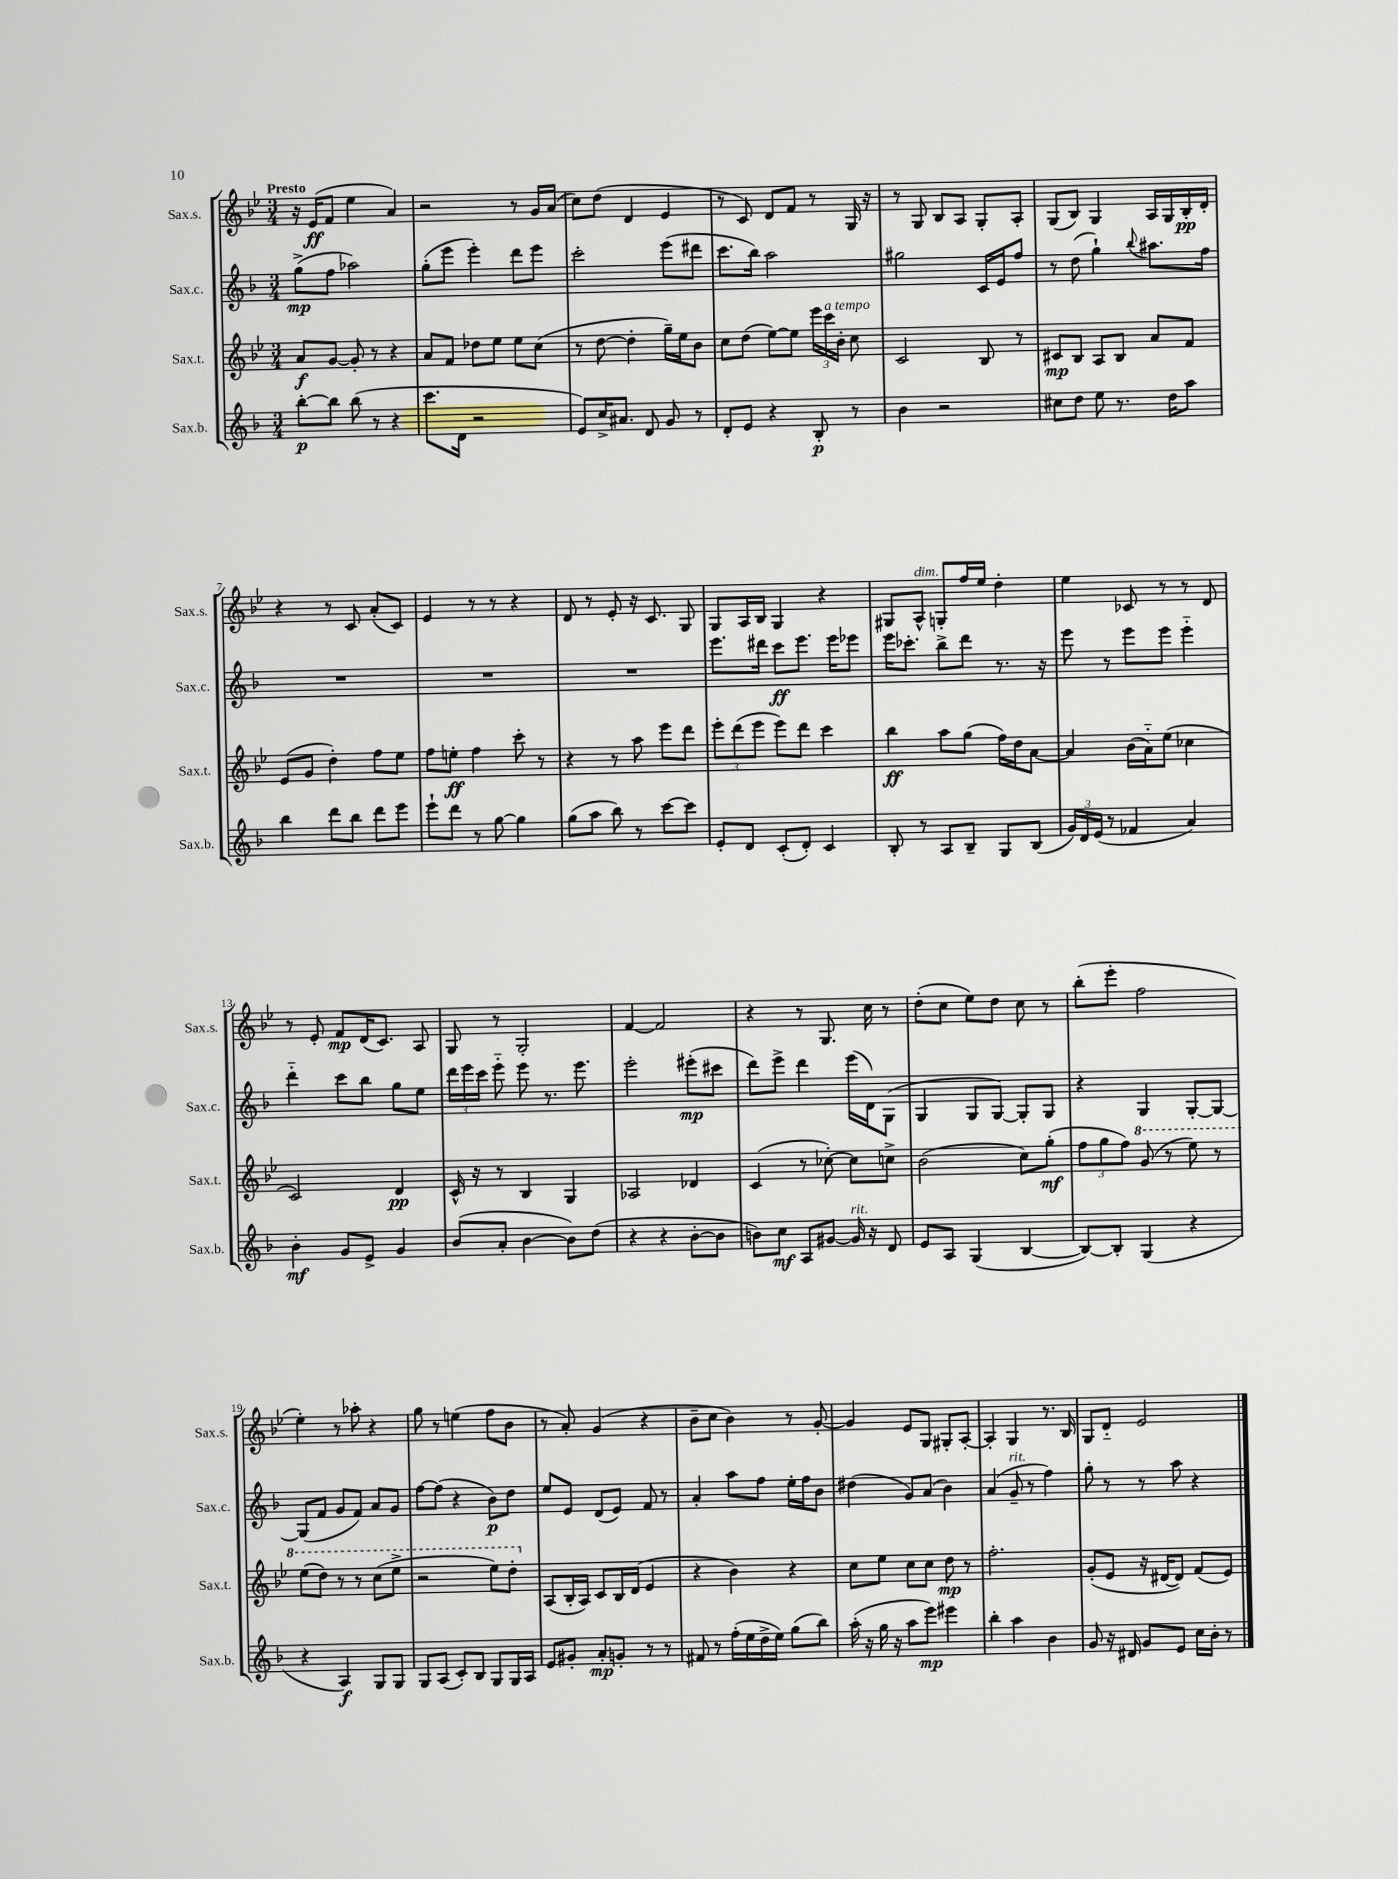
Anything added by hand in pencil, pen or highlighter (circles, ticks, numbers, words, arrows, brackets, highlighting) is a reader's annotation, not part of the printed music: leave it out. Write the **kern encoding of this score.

**kern	**kern	**kern	**kern
*staff4	*staff3	*staff2	*staff1
*clefG2	*clefG2	*clefG2	*clefG2
*k[b-]	*k[b-e-]	*k[b-]	*k[b-e-]
*M3/4	*M3/4	*M3/4	*M3/4
[8bb-'	8a	(8gg^	16r
.	.	.	(16e-
8bb-]	[8g	8ff	8f
(8bb-	8g']	2aa-)	4ee-
8r	8r	.	.
4r	4r	.	4a)
=	=	=	=
8.ccc	8a	(8gg'	2r
.	8f	8eee	.
16d	.	.	.
2r	8dd-	4eee')	.
.	8ee-	.	.
.	8ee-	8ddd	8r
.	(8cc	8eee	16g
.	.	.	(16a
=	=	=	=
8e)	8r	2ccc'	8cc)
16cc^	[8dd	.	(8dd
8.a#	.	.	.
.	4dd']	.	4d
8d	.	.	.
8g	16gg~)	(8eee	4e-
.	16ee-	.	.
8r	8b-	8ddd#	.
=	=	=	=
8d'	8cc	8.ccc	8r
8e	(8dd	.	8c)
.	.	16bb-)	.
4r	[8ee-)	2aa	8d
.	8ee-]	.	8f
8B-'	24eee-	.	8r
.	24ccc	.	.
.	24b-'	.	.
8r	8cc	.	16G
.	.	.	16r
=	=	=	=
4b-	2c	2gg#	8r
.	.	.	8G
2r	.	.	8B-
.	.	.	8A
.	8B-	16c	8G'
.	.	16e	.
.	8r	8ff	8A'
=	=	=	=
8cc#	8c#	8r	(8G
8dd	8B-	(8dd	8B-)
8ee	8A	4gg`)	4G
8.r	8B-	.	.
.	.	8qqbb-	.
.	8a	8.aa#	16A
16dd	.	.	16G
8aa	8f	.	16B-'
.	.	16ff	16d'
=	=	=	=
4bb-	(8e-	2.r	4r
.	8g	.	.
8ddd	4dd')	.	8r
8bb-	.	.	8c
8ddd	8ff	.	(8a'
8eee	8ee-	.	8c)
=	=	=	=
8eee`	8ff	2.r	4e-
8ddd	8ee'	.	.
8r	4ff	.	8r
[8gg	.	.	8r
4gg]	8ccc'	.	4r
.	8r	.	.
=	=	=	=
(8gg	4r	2.r	8d
8aa	.	.	8r
8bb-)	8r	.	8e-'
8r	8aa	.	16r
.	.	.	8.c
[8ccc	8eee-	.	.
8ccc]	8ddd	.	8G
=	=	=	=
8e'	12eee-'	8.eee	8G
.	(12ddd	.	.
8d	.	.	16A
.	12eee-	.	.
.	.	16ddd#	16B-
(8c'	8eee-)	8ccc	4G
8d')	8ddd	8.eee	.
4c	4ccc	.	4r
.	.	16eee	.
.	.	8eee-	.
=	=	=	=
8B-'	4bb-	16eee	8G#
.	.	8.ccc-'	.
8r	.	.	8A^^
8A	8aa	8bb-^	8G'
8B-~	(8gg	8ddd	16ff
.	.	.	16ee-
8G	16ff)	8.r	4dd'
.	16dd	.	.
(8B-	[8a	.	.
.	.	16r	.
=	=	=	=
24g)	4a]	8eee	4ee-
24d	.	.	.
(24e	.	.	.
8r	.	8r	.
4f-	(16b-	8eee	8c-
.	16a'~)	.	.
.	(8ee-	8eee	8r
4a)	4cc-	4eee'~	8r
.	.	.	8d
=	=	=	=
4b-'	2c)	4ddd'~	8r
.	.	.	8e-'
8g	.	8ccc	8f
8e^	.	8bb-	(16d
.	.	.	8.c)
4g	4d	8gg	.
.	.	8ee	8A
=	=	=	=
(8b-	16c^^	24ddd	8G
.	.	24eee	.
.	16r	.	.
.	.	24ccc	.
8a'	8r	8eee'~	8r
[4b-	4B-	8eee	2G'
.	.	8.r	.
8b-])	4G	.	.
.	.	8.eee	.
(8dd	.	.	.
=	=	=	=
4r	2A-	2eee'	[4f
4r	.	.	2f]
[8b-'	4d-	(8eee#'	.
8b-]	.	8ccc#	.
=	=	=	=
8b)	(4c	8ddd)	4r
8cc	.	8eee^	.
8A	8r	4ddd	8r
[8g#	[8cc-')	.	8.G
16g#]	8cc-]	(16eee	.
16r	.	16d)	16cc
8d	8cc^	(8G	8r
=	=	=	=
8e	(2b-	4G	(8dd'
8A	.	.	8cc
(4G	.	8G	8ee-)
.	.	[8G)	8dd
[4B-	8cc)	8G']	8cc
.	(8gg'	8G	8r
=	=	=	=
8B-_)	12ff	4r	(8bb-'
.	12gg	.	.
8B-']	.	.	8eee-'
.	12ff)	.	.
(4G	(8gg	4G	2ff
.	8r	.	.
4r	8eee-)	[8G'	.
.	8r	8G_	.
=	=	=	=
4r	(8eee-	(8G]	4ee-')
.	8ddd)	8f	.
4A)	8r	8g	8r
.	8r	8f)	8aa-'
8G	(8ccc	8a	4r
8G	8eee-^	8g	.
=	=	=	=
8G	2r	[8ff	8gg
(8A	.	(8ff]	8r
8c')	.	4r	(4ee
8B-	.	.	.
8G	8eee-)	8b-)	8ff
16G	8ddd'	8dd	8b-
16A	.	.	.
=	=	=	=
8e	(8A	8ee	8r
8g#'	16B-'	8e	8a')
.	16A)	.	.
8a'	8c	(8d	(4g
8g'	16B-	8e)	.
.	(16d	.	.
8r	4e-	8f	4r
8r	.	8r	.
=	=	=	=
8f#	4r	4a'	8b-~
8r	.	.	8cc
(16ff'	4b-)	8aa	4b-)
16ee	.	.	.
16dd^	.	8ff	.
16ee)	.	.	.
(8gg	4r	16ee'	8r
.	.	16ff	.
8bb-)	.	8b-	[8g'
=	=	=	=
(16aa'	8cc	(4dd#	4g]
16r	.	.	.
16gg	8ee-	.	.
16r	.	.	.
8aa	8cc	8g)	8e-
8eee)	8cc	(8a	8G
4eee#	8dd	4b-)	8G#'
.	8r	.	[8A'
=	=	=	=
4bb-'	2.ff'	(4a	4A']
4aa	.	8g~	4G
.	.	8r	.
4b-	.	4ff)	8.r
.	.	.	16B-
=	=	=	=
8g	(8g'	8gg'	8G
16r	8e-	8r	8d'~
16d#	.	.	.
8g	16r	8r	2e-
.	[16d#	.	.
8e	8d#])	8aa	.
16cc	(8f	4r	.
16b-'	.	.	.
8r	8e-)	.	.
==	==	==	==
*-	*-	*-	*-
